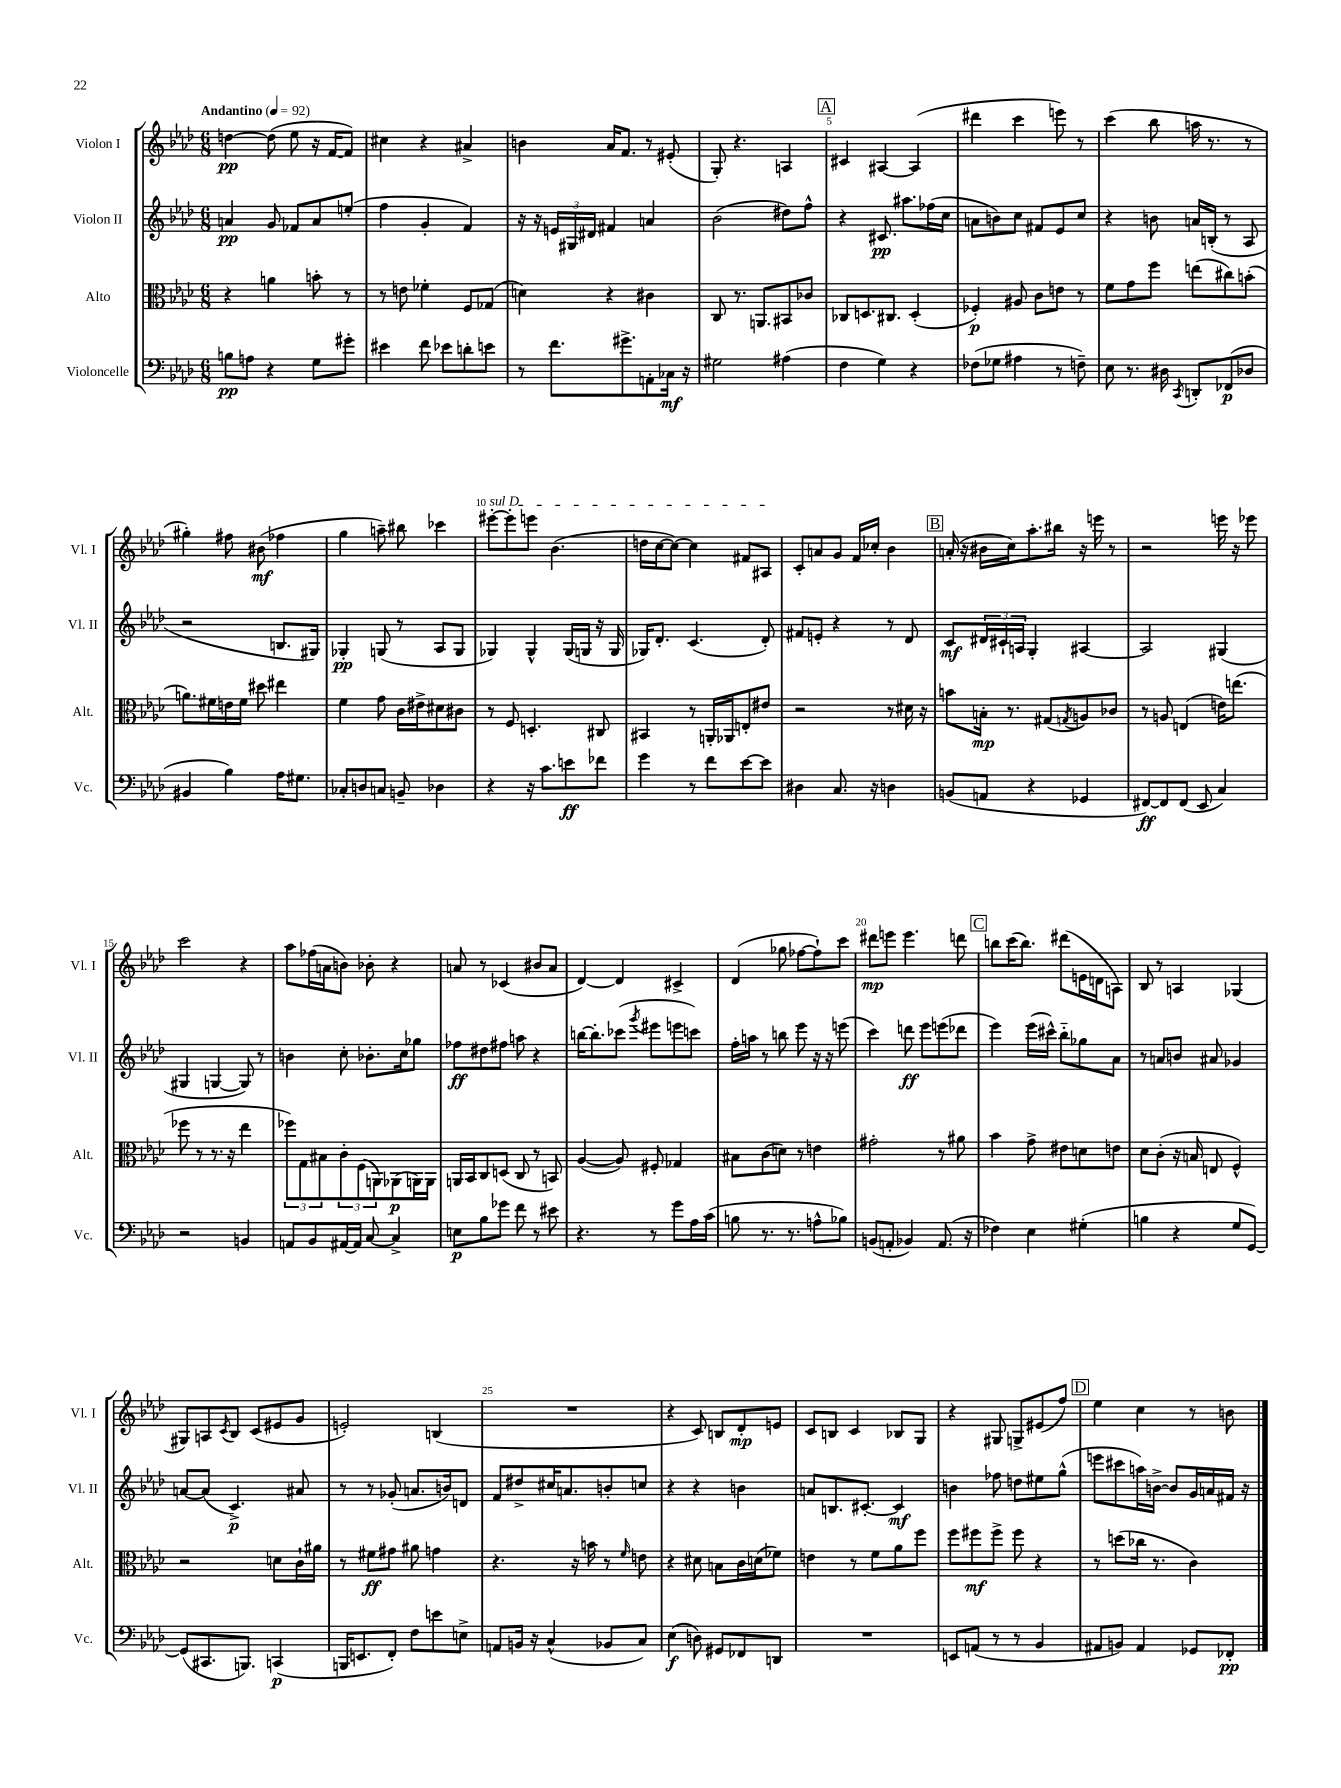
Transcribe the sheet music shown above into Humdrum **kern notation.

**kern	**dynam	**kern	**dynam	**kern	**dynam	**kern	**dynam
*part4	*part4	*part3	*part3	*part2	*part2	*part1	*part1
*staff4	*staff4	*staff3	*staff3	*staff2	*staff2	*staff1	*staff1
*I"Violoncelle	*	*I"Alto	*	*I"Violon II	*	*I"Violon I	*
*I'Vc.	*	*I'Alt.	*	*I'Vl. II	*	*I'Vl. I	*
*clefF4	*	*clefC3	*	*clefG2	*	*clefG2	*
*k[b-e-a-d-]	*	*k[b-e-a-d-]	*	*k[b-e-a-d-]	*	*k[b-e-a-d-]	*
*M6/8	*	*M6/8	*	*M6/8	*	*M6/8	*
*MM92	*	*MM92	*	*MM92	*	*MM92	*
=1	=1	=1	=1	=1	=1	=1	=1
!	!	!	!	!	!	!LO:TX:a:B:t=Andantino	!
8Bn\L	pp	4r	.	4an/	pp	[4ddn\	pp
8An\J	.	.	.	.	.	.	.
4r	.	4an\	.	8g/	.	(8dd\]	.
.	.	.	.	8f-X/L	.	8ee-\	.
8G\L	.	8bn'\	.	8a/	.	16r	.
.	.	.	.	.	.	[16f/KL	.
8g#X'\J	.	8r	.	(8een'/J	.	8f/J])	.
=2	=2	=2	=2	=2	=2	=2	=2
4e#X\	.	8r	.	4ff\	.	4cc#X\	.
.	.	8en\	.	.	.	.	.
8f\	.	4f-X'\	.	4g'/	.	4r	.
8e-X\L	.	.	.	.	.	.	.
8dn'\	.	8F/L	.	4f/)	.	4a#X^/	.
8en\J	.	(8G-X/J	.	.	.	.	.
=3	=3	=3	=3	=3	=3	=3	=3
8r	.	4dn\)	.	16r	.	4bn\	.
.	.	.	.	16r	.	.	.
8.f\L	.	.	.	24en/LL	.	.	.
.	.	.	.	24G#X/	.	.	.
.	.	.	.	24d#X/JJ	.	.	.
.	.	4r	.	4f#X/	.	16a-/KL	.
8.g#X^\	.	.	.	.	.	8.f/J	.
8AAn'\	.	4c#X\	.	4an/	.	8r	.
16C-X\Jk	mf	.	.	.	.	(8e#X'/	.
16r	.	.	.	.	.	.	.
=4	=4	=4	=4	=4	=4	=4	=4
2G#X\	.	8C/	.	(2b-\	.	8G'/)	.
.	.	8.r	.	.	.	4.r	.
.	.	8.AAn/L	.	.	.	.	.
(4A#X\	.	8BB#X/	.	8dd#X\L)	.	4An/	.
.	.	8c-X/J	.	8ff^^\J	.	.	.
!!LO:REH:place=s1:t=A
=5	=5	=5	=5	=5	=5	=5	=5
4F\	.	8C-X/L	.	4r	.	4c#X/	.
.	.	8.Dn/	.	.	.	.	.
4G\)	.	.	.	8.c#X/	pp	[4A#X/	.
.	.	8.C#X/J	.	.	.	.	.
.	.	.	.	8.aa#X\L	.	.	.
4r	.	(4D'/	.	.	.	(4A#/]	.
.	.	.	.	(16ff-X\L	.	.	.
.	.	.	.	16cc\JJ	.	.	.
=6	=6	=6	=6	=6	=6	=6	=6
(8F-X\L	.	4F-X'/)	p	8an\L	.	4ddd#X\	.
8G-X\J	.	.	.	8bn\)	.	.	.
4A#X\	.	8A#X/	.	8cc\J	.	4ccc\	.
.	.	8c\L	.	8f#X/L	.	.	.
8r	.	8en\J	.	8e-/	.	8eeen\)	.
8Fn~\)	.	8r	.	8cc/J	.	8r	.
=7	=7	=7	=7	=7	=7	=7	=7
8E-\	.	8f\L	.	4r	.	(4ccc\	.
8.r	.	8g\	.	.	.	.	.
.	.	8ff\J	.	8bn\	.	8bb-\	.
16D#X\	.	.	.	.	.	.	.
8qCC/	.	.	.	.	.	.	.
8DDn'/L	.	(8een\L	.	16an/LL	.	16aan\	.
.	.	.	.	(16Bn'/JJ	.	8.r	.
(8FF-X/	p	8cc#X\)	.	8r	.	.	.
8D-X/J	.	(8bn'\J	.	8A-/	.	8r	.
!!LO:LB:g=z
=8	=8	=8	=8	=8	=8	=8	=8
4BB#X/	.	8.an\L)	.	2r	.	4gg#X'\)	.
.	.	16f#X\L	.	.	.	.	.
4B-\)	.	16en\	.	.	.	8ff#X\	.
.	.	16f#\JJ	.	.	.	.	.
.	.	8dd#X\	.	.	.	(8b#X\	mf
16A-\KL	.	4ee#X\	.	8.Bn/L	.	4ff-X\	.
8.G#X\J	.	.	.	.	.	.	.
.	.	.	.	16G#X/Jk)	.	.	.
=9	=9	=9	=9	=9	=9	=9	=9
8C-X'/L	.	4f\	.	4G-X'/	pp	4gg\	.
8Dn/	.	.	.	.	.	.	.
8Cn/J	.	8g\	.	(8Gn/	.	8aan~\)	.
8BBn~/	.	16c\LL	.	8r	.	8bb#X\	.
.	.	16e#X^\J	.	.	.	.	.
4D-X\	.	8d#X\	.	8A-/L	.	4ccc-X\	.
.	.	8c#X\J	.	8G/J	.	.	.
=10	=10	=10	=10	=10	=10	=10	=10
!	!	!	!	!	!	!LO:TX:a:i:t=sul D	!
4r	.	8r	.	4G-X/)	.	[8eee#X'\L	.
.	.	8F/	.	.	.	8eee#'\]	.
16r	.	4.Dn'/	.	4G-^^/	.	8eeen\J	.
8.c\L	.	.	.	.	.	.	.
.	.	.	.	.	.	(4.b-\	.
8en\	ff	.	.	(16G-/LL	.	.	.
.	.	.	.	16Gn/JJ	.	.	.
8f-X\J	.	8C#X/	.	16r	.	.	.
.	.	.	.	16G/	.	.	.
=11	=11	=11	=11	=11	=11	=11	=11
4g\	.	4BB#X/	.	16G-X/KL)	.	16ddn\LL	.
.	.	.	.	8.d-'/J	.	[16cc\J	.
.	.	.	.	.	.	8cc\J_)	.
8r	.	8r	.	(4.c/	.	4cc\]	.
8f\L	.	16AAn'/LL	.	.	.	.	.
.	.	16AA-X/J	.	.	.	.	.
[8e-\	.	8En'/	.	.	.	8f#X/L	.
8e-\J]	.	8e#X/J	.	8d-'/)	.	8A#X/J	.
=12	=12	=12	=12	=12	=12	=12	=12
4D#X\	.	2r	.	8f#X/L	.	8c'/L	.
.	.	.	.	8en'/J	.	8an/	.
8.C/	.	.	.	4r	.	8g/J	.
.	.	.	.	.	.	16f/LL	.
16r	.	.	.	.	.	16cc-X'/JJ	.
4Dn\	.	8r	.	8r	.	4b-\	.
.	.	16d#X\	.	8d-/	.	.	.
.	.	16r	.	.	.	.	.
!!LO:REH:place=s1:t=B
=13	=13	=13	=13	=13	=13	=13	=13
(8BBn/L	.	8bn\L	.	8c/L	mf	(16an'/	.
.	.	.	.	.	.	16r	.
8AAn/J	.	16Bn'\Jk	mp	24d#X/L	.	16b#X\LL	.
.	.	.	.	24c#X`/	.	.	.
.	.	8.r	.	.	.	16cc\J)	.
.	.	.	.	24An/JJ	.	.	.
4r	.	.	.	4G'/	.	8.aa-'\	.
.	.	(8G#X/L	.	.	.	.	.
.	.	.	.	.	.	16bb#X\Jk	.
.	.	8qGn/	.	.	.	.	.
4GG-X/	.	8An/)	.	[4A#X/	.	16r	.
.	.	.	.	.	.	16eeen\	.
.	.	8c-X/J	.	.	.	8r	.
=14	=14	=14	=14	=14	=14	=14	=14
[8FF#X/L)	ff	8r	.	2A#/]	.	2r	.
8FF#/]	.	8An/	.	.	.	.	.
(8FF#/J	.	(4En/	.	.	.	.	.
8EE-/	.	.	.	.	.	.	.
4C/)	.	16en\KL)	.	(4G#X/	.	16eeen\	.
.	.	(8.een\J	.	.	.	16r	.
.	.	.	.	.	.	8eee-X\	.
!!LO:LB:g=z
=15	=15	=15	=15	=15	=15	=15	=15
2r	.	8ff-X\	.	4G#X/	.	2ccc\	.
.	.	8r	.	.	.	.	.
.	.	8.r	.	[4Gn/	.	.	.
.	.	16r	.	.	.	.	.
4BBn/	.	4ee-\	.	8G/])	.	4r	.
.	.	.	.	8r	.	.	.
=16	=16	=16	=16	=16	=16	=16	=16
8AAn/L	.	12ff-X\L)	.	4bn\	.	8aa-\L	.
.	.	12G\	.	.	.	.	.
8BB-/	.	.	.	.	.	(16ff-X\L	.
.	.	12B#X\	.	.	.	.	.
.	.	.	.	.	.	16an\J	.
[16AA#X/L	.	12c'\	.	8cc'\	.	8bn\J)	.
16AA#/JJ]	.	.	.	.	.	.	.
.	.	(12F\	.	.	.	.	.
[8C/	.	.	.	8.b-X'\L	.	8b-X'\	.
.	.	12AAn\)	.	.	.	.	.
4C^/]	.	(8AA-X\	p	.	.	4r	.
.	.	.	.	16cc\k	.	.	.
.	.	16AAn\L)	.	8gg-X\J	.	.	.
.	.	16AA\JJ	.	.	.	.	.
=17	=17	=17	=17	=17	=17	=17	=17
8En\L	p	16AAn/LL	.	8ff-X\L	ff	8an/	.
.	.	16BB-/J	.	.	.	.	.
8B-\	.	8C/	.	8dd#X\	.	8r	.
8g-X\J	.	(8Dn/J	.	8ff#X\J	.	(4c-X/	.
8f\	.	8C/	.	8aan\	.	.	.
8r	.	8r	.	4r	.	8b#X/L	.
8e#X\	.	8BBn/)	.	.	.	8a/J	.
=18	=18	=18	=18	=18	=18	=18	=18
4.r	.	([4A-/	.	[16bbn\KL	.	[4d-/)	.
.	.	.	.	8.bb'\]	.	.	.
.	.	8A-/])	.	(8ccc-X\J	.	4d-/]	.
.	.	.	.	8qggg/	.	.	.
8r	.	8F#X'/	.	8eee#X\L	.	.	.
8g\L	.	4G-X/	.	8eeen\	.	4c#X^/	.
16A-\L	.	.	.	8cccn\J)	.	.	.
(16c\JJ	.	.	.	.	.	.	.
=19	=19	=19	=19	=19	=19	=19	=19
8Bn\	.	8B#X\L	.	16ff'\LL	.	(4d-/	.
.	.	.	.	16aan\JJ	.	.	.
8.r	.	(8c\	.	8r	.	.	.
.	.	8dn\J)	.	8bbn\	.	8gg-X\	.
8.r	.	.	.	.	.	.	.
.	.	8r	.	8eee-\	.	[8ff-X\L	.
8An^^\L	.	4en\	.	16r	.	8ff-`\])	.
.	.	.	.	16r	.	.	.
8B-X\J)	.	.	.	(8eeen\	.	8ccc\J	.
=20	=20	=20	=20	=20	=20	=20	=20
(8BBn/L	.	2g#X'\	.	4ccc\)	.	8ddd#X\L	mp
8AAn'/J	.	.	.	.	.	8eeen\J	.
4BB-X/)	.	.	.	8dddn\	ff	4.eee\	.
.	.	.	.	8eee-\L	.	.	.
(8.AA/	.	8r	.	(8eeen\	.	.	.
.	.	8a#X\	.	8ddd-X\J	.	8dddn\	.
16r	.	.	.	.	.	.	.
!!LO:REH:place=s1:t=C
=21	=21	=21	=21	=21	=21	=21	=21
4F-X\)	.	4b-\	.	4eee-\)	.	8bbn\L	.
.	.	.	.	.	.	(16ccc\K	.
.	.	.	.	.	.	8.bb\J)	.
4E-\	.	8g^\	.	(16eee-\LL	.	.	.
.	.	.	.	16ccc#X^^\JJ)	.	.	.
.	.	8e#X\L	.	8bb-\L	.	(8ddd#X\L	.
(4G#X'\	.	8dn\	.	8gg-X\	.	16en\L	.
.	.	.	.	.	.	16dn\J	.
.	.	8en\J	.	8a-\J	.	8An\J)	.
=22	=22	=22	=22	=22	=22	=22	=22
4Bn\	.	8d-\L	.	8r	.	8B-/	.
.	.	(8c'\J	.	8an/L	.	8r	.
4r	.	16r	.	8bn/J	.	4An/	.
.	.	16Bn/	.	.	.	.	.
.	.	8En/	.	8a#X/	.	.	.
8G/L	.	4F^^/)	.	4g-X/	.	(4G-X/	.
[8GG/J)	.	.	.	.	.	.	.
!!LO:LB:g=z
=23	=23	=23	=23	=23	=23	=23	=23
(8GG/L]	.	2r	.	[8an/L	.	8G#X/L)	.
8.CC#X/	.	.	.	(8a/J]	.	8An/	.
.	.	.	.	.	.	8qc/	.
.	.	.	.	4.c^/)	p	8B-/J	.
8.BBBn/J)	.	.	.	.	.	.	.
.	.	.	.	.	.	(8c/L	.
(4CCn/	p	8dn\L	.	.	.	8e#X/	.
.	.	16c`\L	.	8a#X/	.	8g/J	.
.	.	16a#X\JJ	.	.	.	.	.
=24	=24	=24	=24	=24	=24	=24	=24
16BBBn/KL	.	8r	.	8r	.	2en'/)	.
8.EEn/	.	.	.	.	.	.	.
.	.	8f#X\L	ff	8r	.	.	.
8FF'/J)	.	8g#X\J	.	(8g-X'/	.	.	.
8F\L	.	8a#X\	.	8.an/L	.	.	.
8en\	.	4gn\	.	.	.	(4Bn/	.
.	.	.	.	16bn/k)	.	.	.
8En^\J	.	.	.	8dn/J	.	.	.
=25	=25	=25	=25	=25	=25	=25	=25
8AAn/L	.	4.r	.	8f/L	.	2.r	.
16BBn/Jk	.	.	.	8dd#X^/	.	.	.
16r	.	.	.	.	.	.	.
(4C^^/	.	.	.	16cc#X/K	.	.	.
.	.	.	.	8.an/	.	.	.
.	.	16r	.	.	.	.	.
.	.	16bn\	.	.	.	.	.
8BB-X/L	.	8r	.	8bn'/	.	.	.
.	.	16qqf/	.	.	.	.	.
8C/J)	.	8en\	.	8ccn/J	.	.	.
=26	=26	=26	=26	=26	=26	=26	=26
(4E-\	f	4r	.	4r	.	4r	.
8Dn\)	.	8d#X\	.	4r	.	8c/)	.
8GG#X/L	.	8Bn\L	.	.	.	8Bn/L	.
8FF-X/	.	16c\L	.	4bn\	.	8d-'/	mp
.	.	(16dn\J	.	.	.	.	.
8DDn/J	.	8f-X\J)	.	.	.	8en/J	.
=27	=27	=27	=27	=27	=27	=27	=27
2.r	.	4en\	.	8an/L	.	8c/L	.
.	.	.	.	8.Bn/	.	8Bn/J	.
.	.	8r	.	.	.	4c/	.
.	.	.	.	[8.c#X'/J	.	.	.
.	.	8f\L	.	.	.	.	.
.	.	8a-\	.	4c#/]	mf	8B-X/L	.
.	.	8ff\J	.	.	.	8G/J	.
=28	=28	=28	=28	=28	=28	=28	=28
8EEn/L	.	8ff\L	.	4bn\	.	4r	.
(8AAn/J	.	8ff#X\	mf	.	.	.	.
8r	.	8ff#^\J	.	8ff-X\	.	8G#X/	.
8r	.	8ff#\	.	8ddn\L	.	8Gn^/L	.
4BB-/	.	4r	.	8ee#X\	.	(8e#X/	.
.	.	.	.	(8gg^^\J	.	8ff/J)	.
!!LO:REH:place=s1:t=D
=29	=29	=29	=29	=29	=29	=29	=29
8AA#X/L	.	8r	.	8eeen\L	.	4ee-\	.
8BBn/J)	.	(8ddn\L	.	8ccc#X\	.	.	.
4AA#/	.	16cc-X\Jk	.	16aan\L)	.	4cc\	.
.	.	8.r	.	[16bn^\JJ	.	.	.
.	.	.	.	8b/L]	.	.	.
8GG-X/L	.	4c\)	.	16g/L	.	8r	.
.	.	.	.	16an/	.	.	.
8FF-X'/J	pp	.	.	16f#X/JJ	.	8bn\	.
.	.	.	.	16r	.	.	.
==	==	==	==	==	==	==	==
*-	*-	*-	*-	*-	*-	*-	*-
